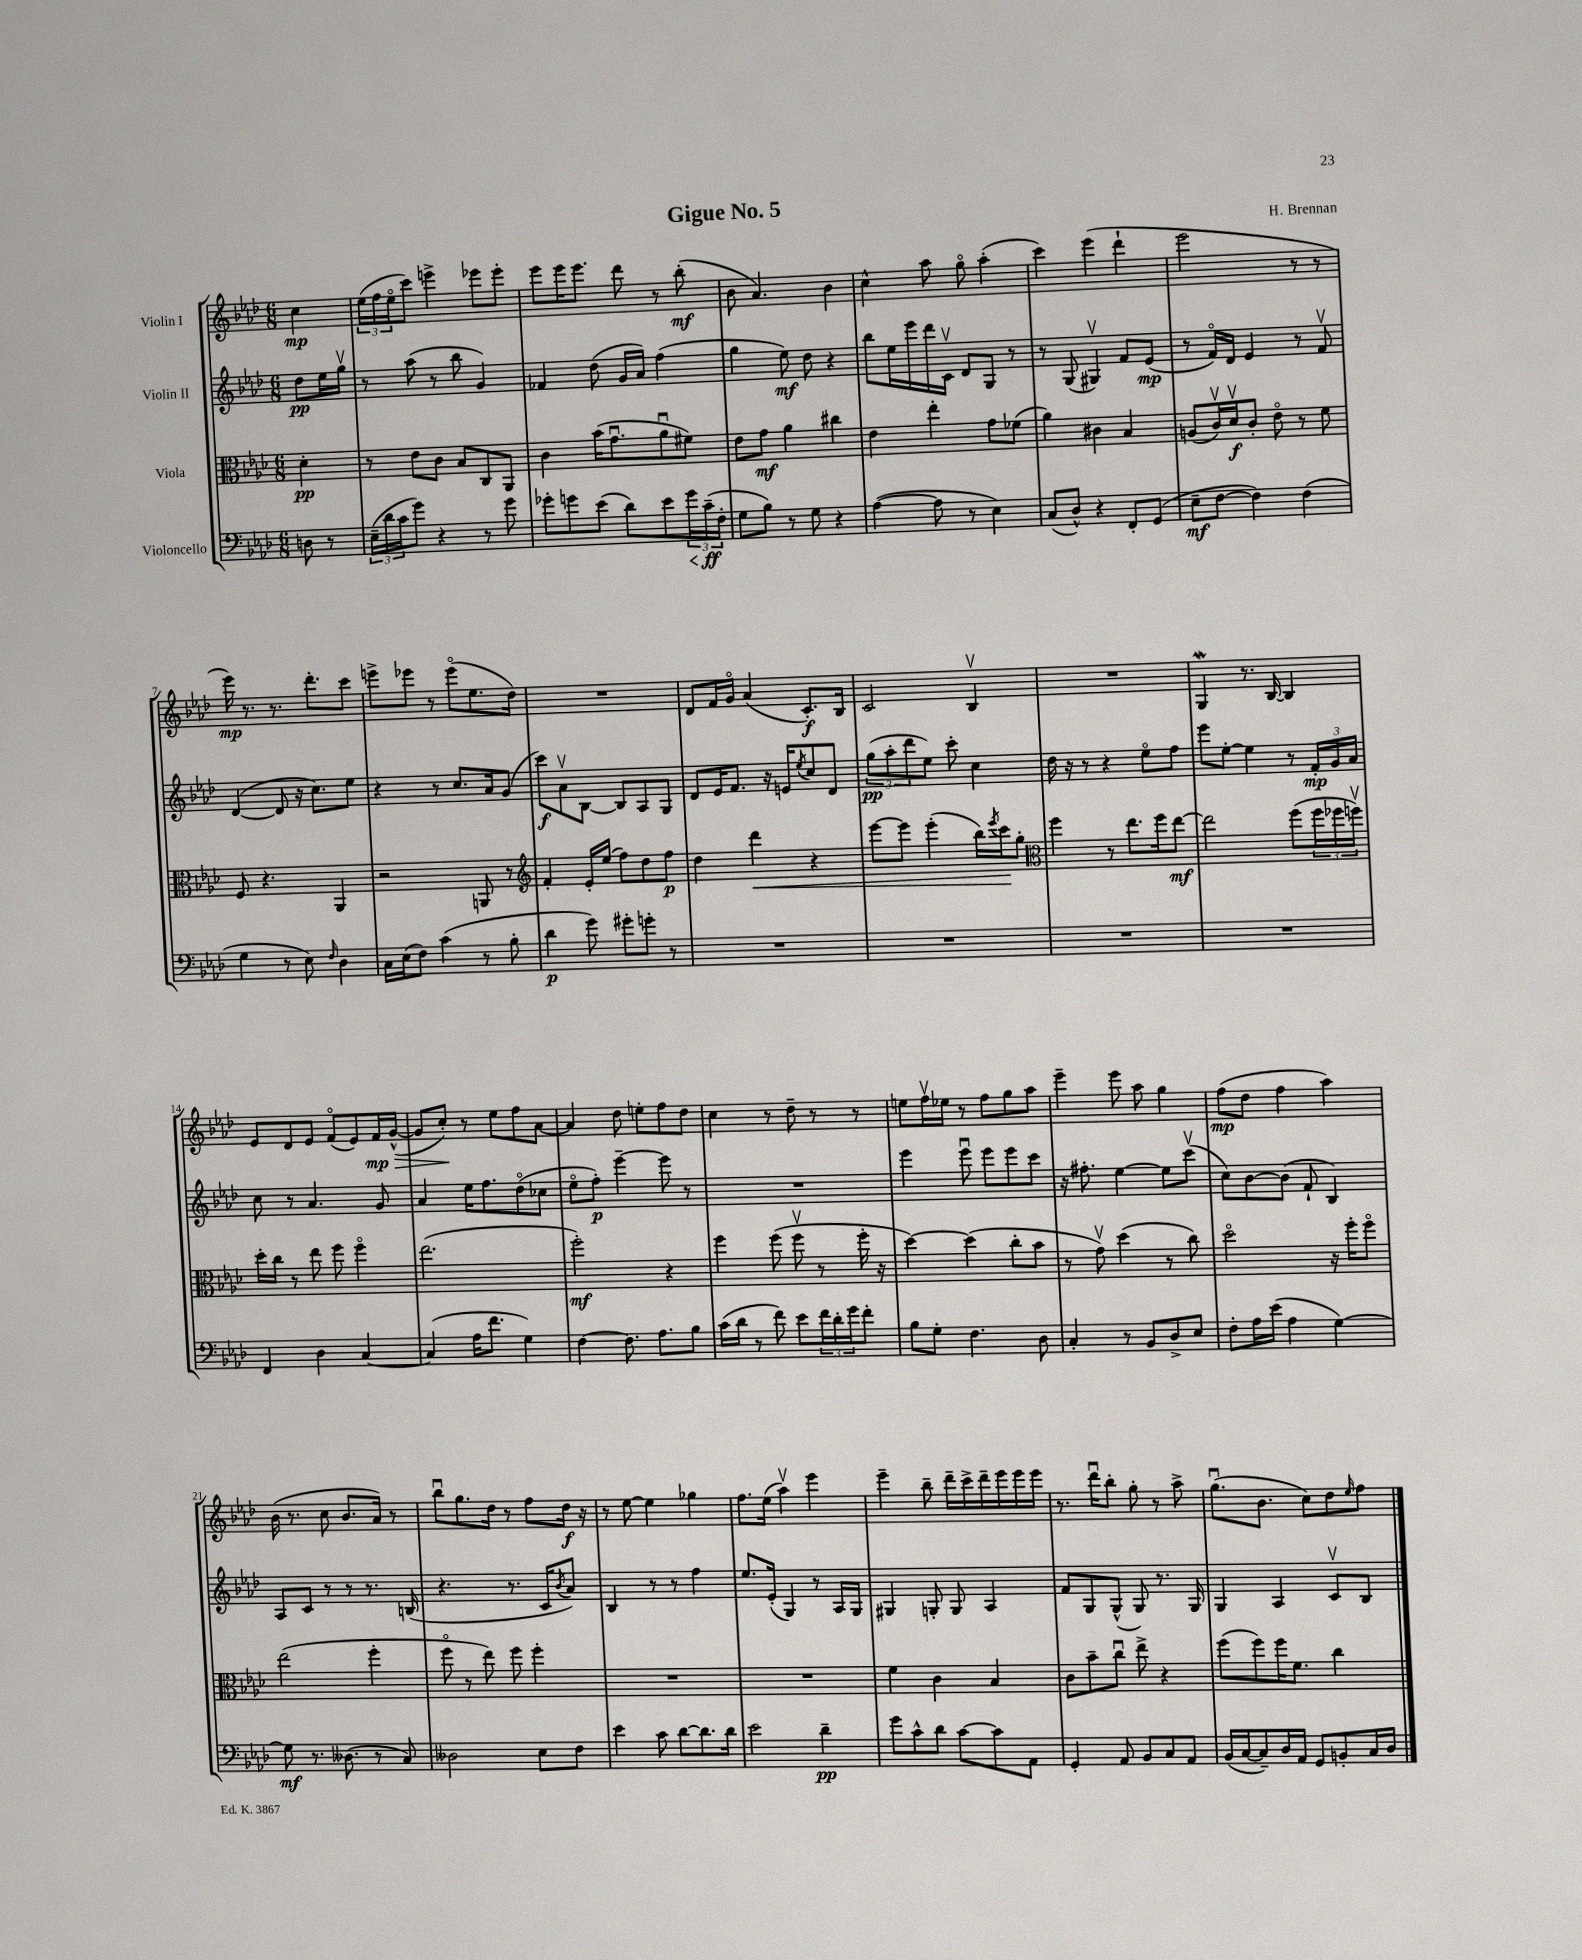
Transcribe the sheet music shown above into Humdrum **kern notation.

**kern	**dynam	**kern	**dynam	**kern	**dynam	**kern	**dynam
*part4	*part4	*part3	*part3	*part2	*part2	*part1	*part1
*staff4	*staff4	*staff3	*staff3	*staff2	*staff2	*staff1	*staff1
*I"Violoncello	*	*I"Viola	*	*I"Violin II	*	*I"Violin I	*
*clefF4	*	*clefC3	*	*clefG2	*	*clefG2	*
*k[b-e-a-d-]	*	*k[b-e-a-d-]	*	*k[b-e-a-d-]	*	*k[b-e-a-d-]	*
*M6/8	*	*M6/8	*	*M6/8	*	*M6/8	*
=	=	=	=	=	=	=	=
8Dn\	.	4d-'\	pp	8dd-\L	pp	4cc\	mp
8r	.	.	.	16ee-\L	.	.	.
.	.	.	.	16ggv\JJ	.	.	.
=1	=1	=1	=1	=1	=1	=1	=1
(24E-~\LL	.	8r	.	8r	.	(24ee-\LL	.
24d-\	.	.	.	.	.	24ff\	.
24c\J	.	.	.	.	.	24ee-\J	.
8g\J)	.	8e-\L	.	(8aa-\	.	8ccc\J)	.
4r	.	8c\J	.	8r	.	4eeen^\	.
.	.	8B-/L	.	8bb-\	.	.	.
8r	.	8C/	.	4g/)	.	8eee-X\L	.
8g\	.	8AA-/J	.	.	.	8eee-'\J	.
=2	=2	=2	=2	=2	=2	=2	=2
8g-X'\L	.	4c\	.	4f-X/	.	8eee-\L	.
8gn\	.	.	.	.	.	16eee-\K	.
.	.	.	.	.	.	8.eee-\J	.
(8e-\J	.	(16b-\KL	.	(8dd-\	.	.	.
.	.	8.gu\	.	.	.	.	.
8d-\L)	.	.	.	16g/LL	.	8ddd-\	.
.	.	.	.	16a-/JJ)	.	.	.
8e-\	.	8a-u\	.	(4ff\	.	8r	.
!	!LO:HP:b	!	!	!	!	!	!
24g\L	<	8f#X\J)	.	.	.	(8bb-'\	mf
(24c~\	ff	.	.	.	.	.	.
24F'\JJ	[	.	.	.	.	.	.
=3	=3	=3	=3	=3	=3	=3	=3
8G\L	.	8e-\L	.	4gg\	.	8b-\	.
8B-\J)	.	8g\J	mf	.	.	4.a-/)	.
8r	.	4a-\	.	8ee-\)	mf	.	.
8G\	.	.	.	8dd-\	.	.	.
4r	.	4cc#X\	.	4r	.	4b-\	.
=4	=4	=4	=4	=4	=4	=4	=4
([4A-\	.	4e-\	.	8bb-\L	.	4cc^^\	.
.	.	.	.	16ee-\L	.	.	.
.	.	.	.	16eee-\	.	.	.
8A-\]	.	4ee-'\	.	16ddd-\	.	8aa-\	.
.	.	.	.	16cv\JJ	.	.	.
8r	.	.	.	8d-/L	.	8gg\	.
4E-\)	.	8g\L	.	8G/J	.	(4aa-'\	.
.	.	(8f-X\J	.	8r	.	.	.
=5	=5	=5	=5	=5	=5	=5	=5
(8C/L	.	4a-\)	.	8r	.	4ccc\)	.
8D-^^/J)	.	.	.	(8G/	.	.	.
4r	.	4c#X\	.	4G#Xv/)	.	(4eee-\	.
8FF'/L	.	4B-/	.	8f/L	.	4ddd-`\	.
(8GG/J	.	.	.	(8e-/J	mp	.	.
=6	=6	=6	=6	=6	=6	=6	=6
8E-~\L	mf	(8An/L	.	8r	.	2eee-\	.
[8F\J	.	16cv/L)	.	16f/LL)	.	.	.
.	.	16d-v/J	f	16d-/JJ	.	.	.
4F\])	.	8c'/J	.	4e-/	.	.	.
.	.	8e-\	.	.	.	.	.
(4F\	.	8r	.	8r	.	8r	.
.	.	8f\	.	8fv/	.	8r	.
!!LO:LB:g=z
=7	=7	=7	=7	=7	=7	=7	=7
4G\	.	8F/	.	([4d-/	.	16eee-\)	mp
.	.	.	.	.	.	8.r	.
.	.	4.r	.	.	.	.	.
8r	.	.	.	8d-/]	.	8.r	.
8E-\)	.	.	.	16r	.	.	.
.	.	.	.	8.cc\L)	.	8.ddd-'\L	.
16qqF/	.	.	.	.	.	.	.
4D-\	.	4AA-/	.	.	.	.	.
.	.	.	.	8ee-\J	.	8ccc\J	.
=8	=8	=8	=8	=8	=8	=8	=8
16C\LL	.	2r	.	4r	.	8eeen^\L	.
(16E-\J	.	.	.	.	.	.	.
8F\J)	.	.	.	.	.	8eee-X\J	.
(4c\	.	.	.	8r	.	8r	.
.	.	.	.	8.cc/L	.	(8eee-\L	.
8r	.	8AAn/	.	.	.	8.ee-\	.
.	.	.	.	16a-/k	.	.	.
8B-'\	.	8r	.	(8g/J	.	.	.
.	.	.	.	.	.	16dd-\Jk)	.
=9	=9	=9	=9	=9	=9	=9	=9
*	*	*clefG2	*	*	*	*	*
4d-\	p	4f'/	.	8ccc\L)	f	2.r	.
.	.	.	.	8a-v\	.	.	.
8g\)	.	16e-'/LL	.	[8B-\J	.	.	.
.	.	(16ee-/JJ	.	.	.	.	.
8g#X'\L	.	8ff\L)	.	8B-/L]	.	.	.
8gn'\J	.	8dd-\	.	8A-/	.	.	.
8r	.	8ff\J	p	8G/J	.	.	.
=10	=10	=10	=10	=10	=10	=10	=10
2.r	.	4dd-\	.	8d-/L	.	8d-/L	.
.	.	.	.	16e-/K	.	16f/L	.
.	.	.	.	8.f/J	.	16g/JJ	.
!	!	!	!LO:HP:b	!	!	!	!
.	.	4ddd-\	<	.	.	(4a-/	.
.	.	.	.	16r	.	.	.
.	.	.	.	16en/KL	.	.	.
.	.	.	.	8qee-/	.	.	.
.	.	4r	.	8cc/	.	8.c'/L)	f
.	.	.	.	8d-/J	.	.	.
.	.	.	.	.	.	16B-/Jk	.
=11	=11	=11	=11	=11	=11	=11	=11
2.r	.	[8eee-\L	.	(12gg\L	pp	2c/	.
.	.	.	.	12aa-'\	.	.	.
.	.	8eee-\J]	.	.	.	.	.
.	.	.	.	12ddd-\	.	.	.
.	.	(4eee-'\	.	8ee-\J)	.	.	.
.	.	.	.	8ccc'\	.	.	.
.	.	16bb-\LL)	.	4cc\	.	4B-v/	.
.	.	8qeee-/	.	.	.	.	.
.	.	16ccc\J	.	.	.	.	.
.	.	8gg'\J	[	.	.	.	.
=12	=12	=12	=12	=12	=12	=12	=12
*	*	*clefC3	*	*	*	*	*
2.r	.	4ff\	.	16dd-\	.	2.r	.
.	.	.	.	16r	.	.	.
.	.	.	.	8r	.	.	.
.	.	8r	.	4r	.	.	.
.	.	8.ee-\L	.	.	.	.	.
.	.	.	.	8ee-\L	.	.	.
.	.	16ff\k	.	.	.	.	.
.	.	[8ee-\J	mf	8ff\J	.	.	.
=13	=13	=13	=13	=13	=13	=13	=13
2.r	.	2ee-\]	.	8eee-\L	.	4GW/	.
.	.	.	.	[8ee-'\J	.	.	.
.	.	.	.	4ee-\]	.	8.r	.
.	.	.	.	.	.	[16B-/	.
.	.	(8ff\L	.	8r	.	4B-/]	.
.	.	24ff\L	.	24f'/LL	mp	.	.
.	.	24ff-X\	.	24g/	.	.	.
.	.	24ffnv\JJ)	.	24a-/JJ	.	.	.
!!LO:LB:g=z
=14	=14	=14	=14	=14	=14	=14	=14
4FF/	.	16dd-'\LL	.	8cc\	.	8e-/L	.
.	.	16cc\JJ	.	.	.	.	.
.	.	8r	.	8r	.	8d-/	.
4D-\	.	8ee-\	.	4.a-/	.	8e-/J	.
.	.	8ff\	.	.	.	(8f/L	.
[4C/	.	4ff\	.	.	.	8e-/)	.
!	!	!	!	!	!	!	!LO:HP:b
.	.	.	.	8g/	.	16f/L	> mp
.	.	.	.	.	.	([16g^^/JJ	.
=15	=15	=15	=15	=15	=15	=15	=15
(4C/]	.	(2.ee-\	.	4a-/	.	8g/L]	.
.	.	.	.	.	.	8cc'/J)	.
16A-\KL	.	.	.	16ee-\KL	.	8r	]
8.f\J	.	.	.	8.ff\	.	.	.
.	.	.	.	.	.	8ee-\L	.
4G\)	.	.	.	(8dd-\	.	8ff\	.
.	.	.	.	8cc-X\J	.	[8a-\J	.
=16	=16	=16	=16	=16	=16	=16	=16
[4F\	.	2ff'\)	mf	8ee-\L	.	4a-/]	.
.	.	.	.	8ff'\J)	p	.	.
8.F\]	.	.	.	[4eee-~\	.	8dd-\	.
.	.	.	.	.	.	8een'\L	.
8.A-\L	.	.	.	.	.	.	.
.	.	4r	.	8eee-\]	.	8ff\	.
8B-\J	.	.	.	8r	.	8dd-\J	.
=17	=17	=17	=17	=17	=17	=17	=17
(16c\LL	.	4ff\	.	2.r	.	4cc\	.
16d-\JJ	.	.	.	.	.	.	.
8r	.	.	.	.	.	.	.
8f\)	.	(8ff\	.	.	.	8r	.
8e-\L	.	8ffv\	.	.	.	8dd-~\	.
24f\L	.	8r	.	.	.	8r	.
24d-'\	.	.	.	.	.	.	.
24g\J	.	.	.	.	.	.	.
8f'\J	.	16ff'\	.	.	.	8r	.
.	.	16r	.	.	.	.	.
=18	=18	=18	=18	=18	=18	=18	=18
8B-\L	.	[4dd-\)	.	4eee-\	.	8een\L	.
8G'\J	.	.	.	.	.	16ffv\L	.
.	.	.	.	.	.	16ee-X\JJ	.
4.F\	.	(4dd-\]	.	8eee-u\	.	8r	.
.	.	.	.	8eee-\L	.	8ff\L	.
.	.	8cc'\L	.	8eee-\	.	8gg\	.
8D-\	.	8b-\J	.	8ccc\J	.	8aa-\J	.
=19	=19	=19	=19	=19	=19	=19	=19
4C'/	.	8r	.	16r	.	4eee-~\	.
.	.	.	.	8.ff#X'\	.	.	.
.	.	8gv\)	.	.	.	.	.
8r	.	(4dd-\	.	[4ee-\	.	8eee-\	.
8BB-/L	.	.	.	.	.	8aa-\	.
8D-^/	.	8r	.	8ee-\L]	.	4gg\	.
8E-/J	.	8cc\)	.	(8cccv\J	.	.	.
=20	=20	=20	=20	=20	=20	=20	=20
8F'\L	.	2dd-\	.	8cc\L)	.	(8ff\L	mp
16A-\L	.	.	.	[8b-\	.	8dd-\J	.
(16e-\JJ	.	.	.	.	.	.	.
4A-\	.	.	.	(8b-\J]	.	4ff\	.
.	.	.	.	8f`/	.	.	.
[4G\)	.	16r	.	4B-/)	.	4aa-\)	.
.	.	16ff'\KL	.	.	.	.	.
.	.	8ff\J	.	.	.	.	.
!!LO:LB:g=z
=21	=21	=21	=21	=21	=21	=21	=21
8G\]	mf	(2ee-\	.	8A-/L	.	(16b-\	.
.	.	.	.	.	.	8.r	.
8.r	.	.	.	8c/J	.	.	.
.	.	.	.	8r	.	8cc\	.
(8.D--X\	.	.	.	.	.	.	.
.	.	.	.	8r	.	8.b-/L	.
8r	.	4ff'\	.	8.r	.	.	.
.	.	.	.	.	.	16a-/Jk)	.
8C/)	.	.	.	.	.	8r	.
.	.	.	.	(16Bn/	.	.	.
=22	=22	=22	=22	=22	=22	=22	=22
2D--X\	.	8ff\	.	4.r	.	8bb-u\L	.
.	.	8r	.	.	.	8.gg\	.
.	.	8ee-\)	.	.	.	.	.
.	.	.	.	.	.	16dd-\Jk	.
.	.	8ff\	.	8.r	.	8r	.
8E-\L	.	4ff'\	.	.	.	8ff\L	.
.	.	.	.	16c/KL	.	.	.
.	.	.	.	8qb-/	.	.	.
8F\J	.	.	.	8a-/J)	.	16dd-\Jk	f
.	.	.	.	.	.	16r	.
=23	=23	=23	=23	=23	=23	=23	=23
4e-\	.	2.r	.	4B-/	.	8r	.
.	.	.	.	.	.	[8ee-\	.
8c\	.	.	.	8r	.	4ee-\]	.
[8d-\L	.	.	.	8r	.	.	.
8.d-\]	.	.	.	4ff\	.	4gg-X\	.
16d-\Jk	.	.	.	.	.	.	.
=24	=24	=24	=24	=24	=24	=24	=24
2e-\	.	2.r	.	8.ee-/L	.	8.ff\L	.
.	.	.	.	(16e-'/Jk	.	(16ee-\Jk	.
.	.	.	.	4G/)	.	4aa-v\)	.
4d-~\	pp	.	.	8r	.	4eee-\	.
.	.	.	.	16A-/LL	.	.	.
.	.	.	.	16G/JJ	.	.	.
=25	=25	=25	=25	=25	=25	=25	=25
8g\L	.	4f\	.	4G#X/	.	4eee-~\	.
8c^^\	.	.	.	.	.	.	.
8d-\J	.	4c\	.	8Gn'/	.	8bb-~\	.
[8c\L	.	.	.	8G/	.	16ddd-~\LL	.
.	.	.	.	.	.	16ccc^\	.
8c\]	.	4B-/	.	4A-/	.	16ddd-~\	.
.	.	.	.	.	.	16eee-\	.
8AA-\J	.	.	.	.	.	16eee-\	.
.	.	.	.	.	.	16eee-\JJ	.
=26	=26	=26	=26	=26	=26	=26	=26
4GG'/	.	8c\L	.	8f/L	.	8.r	.
.	.	8b-~\	.	8G/	.	.	.
.	.	.	.	.	.	16ddd-u\KL	.
8AA-/	.	8ccu\J	.	(8G^^/J	.	8bb-'\J	.
8BB-/L	.	8ee-^\	.	8G/)	.	8gg'\	.
8C/	.	4r	.	8.r	.	8r	.
8AA-/J	.	.	.	.	.	8aa-^\	.
.	.	.	.	16G/	.	.	.
=27	=27	=27	=27	=27	=27	=27	=27
(16BB-/LL	.	(8ff\L	.	4G/	.	(8.ggu\L	.
[16C/J	.	.	.	.	.	.	.
8C~/])	.	8ff\)	.	.	.	.	.
.	.	.	.	.	.	8.b-\J	.
16D-/L	.	16ff\K	.	4A-/	.	.	.
16AA-/JJ	.	8.f\J	.	.	.	.	.
8GG/L	.	.	.	.	.	8cc\L)	.
8BBn'/	.	4cc\	.	8cv/L	.	8dd-\	.
.	.	.	.	.	.	16qqee-/	.
16C/L	.	.	.	8B-/J	.	8ff\J	.
16D-/JJ	.	.	.	.	.	.	.
==	==	==	==	==	==	==	==
*-	*-	*-	*-	*-	*-	*-	*-
